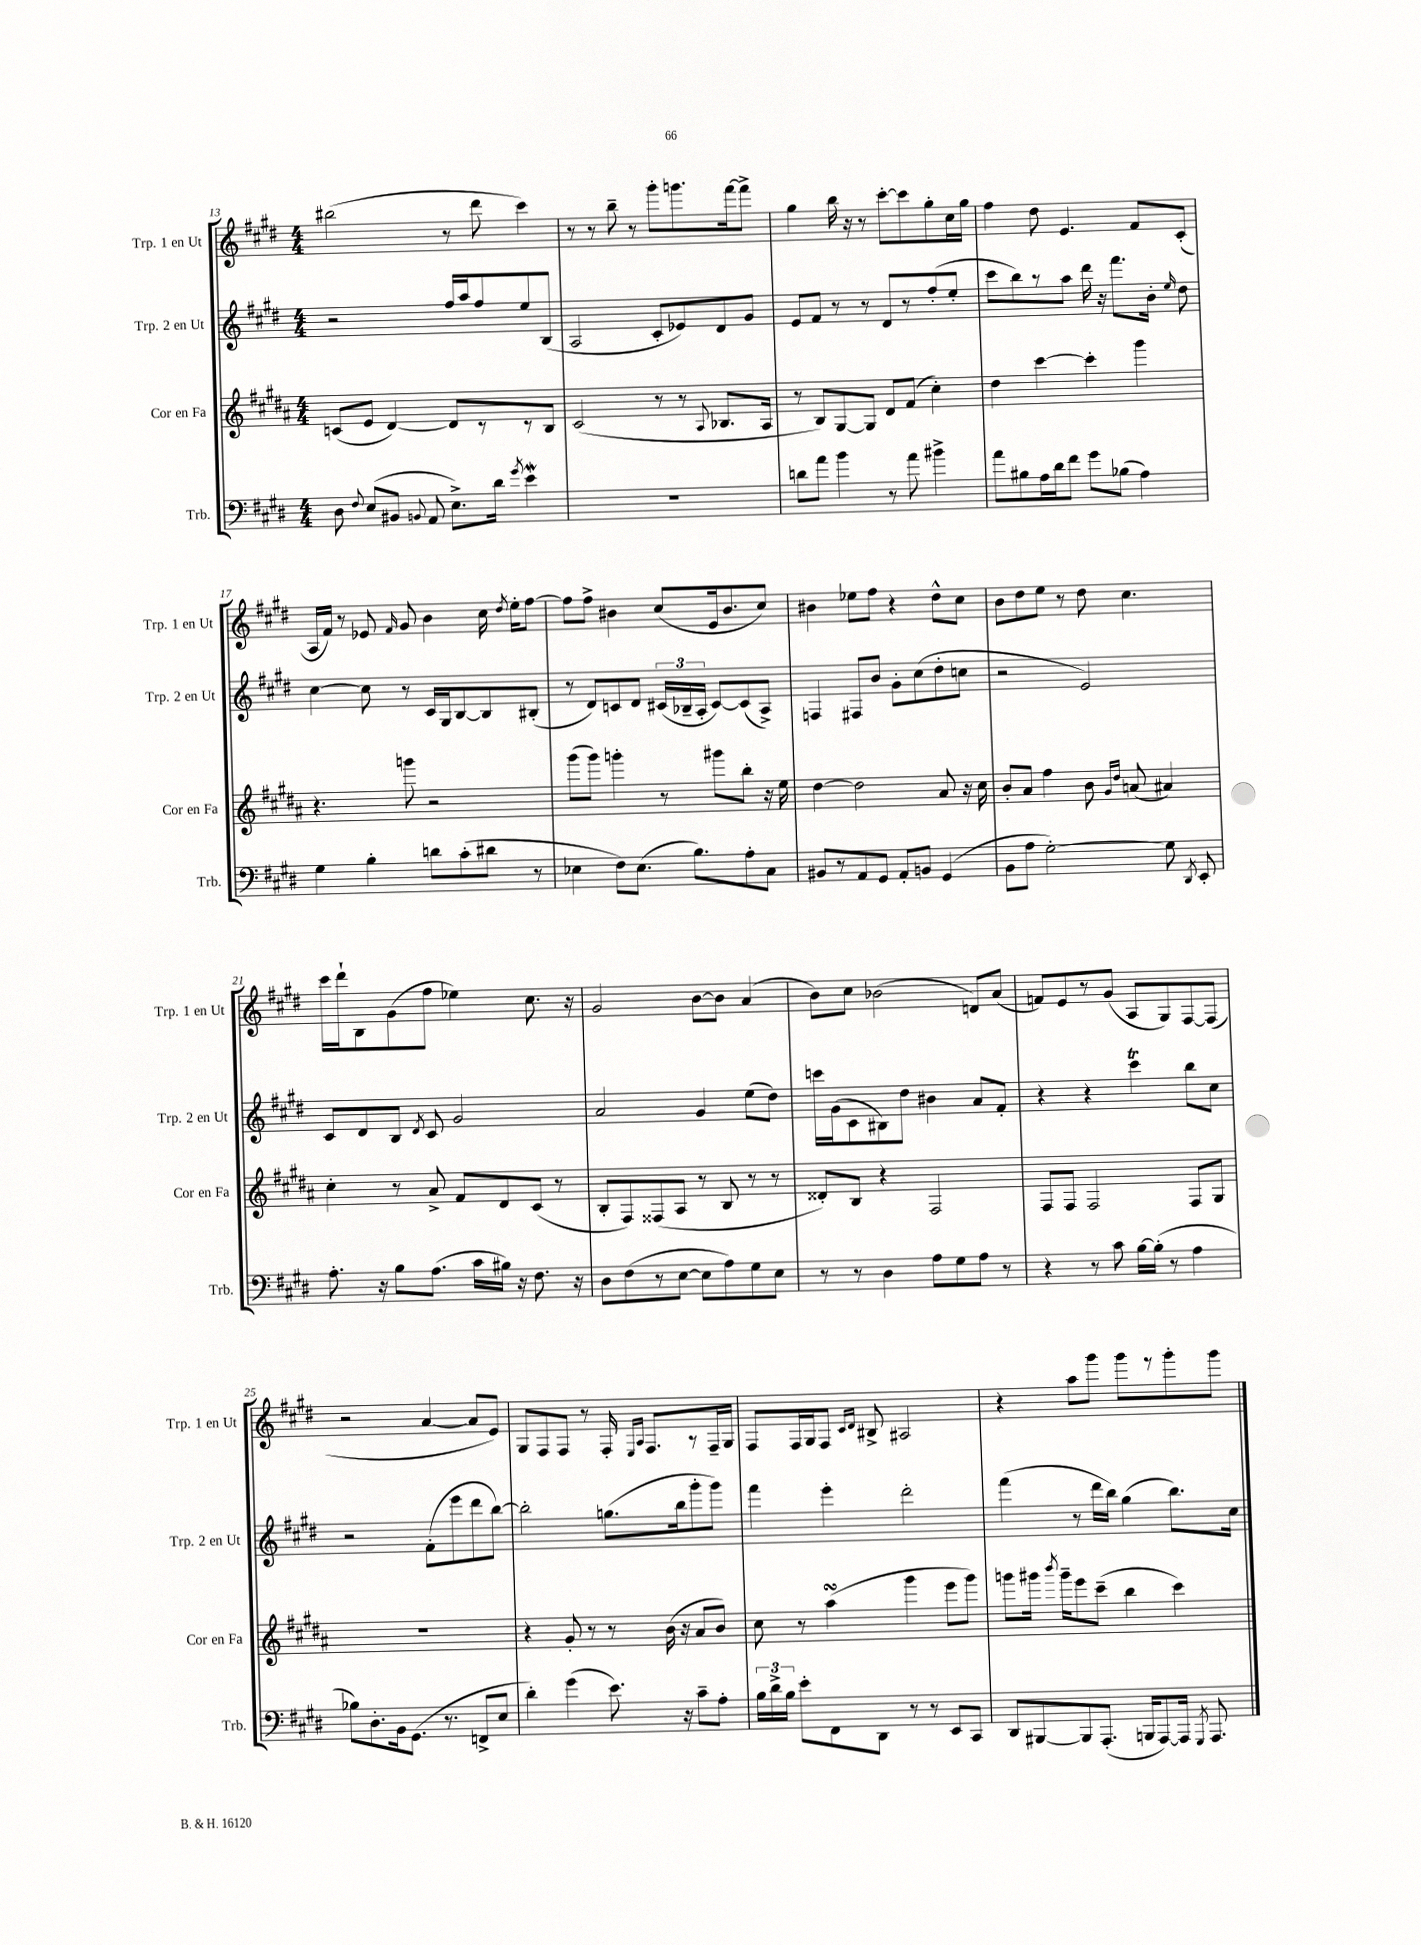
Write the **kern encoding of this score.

**kern	**kern	**kern	**kern
*staff4	*staff3	*staff2	*staff1
*clefF4	*clefG2	*clefG2	*clefG2
*k[f#c#g#d#]	*k[f#c#g#d#a#]	*k[f#c#g#d#]	*k[f#c#g#d#]
*M4/4	*M4/4	*M4/4	*M4/4
8D#	(8c	2r	(2bb#
8qqF#	.	.	.
(8E	8e	.	.
8BB#	[4d#)	.	.
8qqBB	.	.	.
8AA	.	.	.
8.E^)	8d#]	16ff#	8r
.	.	16aa	.
.	8r	8ff#	8ddd#
16d#	.	.	.
8qg#	.	.	.
4e	8r	8ee	4ccc#)
.	8B	(8B	.
=	=	=	=
1r	(2c#	2A	8r
.	.	.	8r
.	.	.	8bb~
.	.	.	8r
.	8r	8c#'	8ggg#'
.	8r	8e-)	8.ggg
.	8qqA#	.	.
.	8.B-	8d#	.
.	.	.	[16fff#
.	.	8g#	8fff#^]
.	16A#	.	.
=	=	=	=
8d	8r	8e	4gg#
8a	8B)	8f#	.
4b	[8G#	8r	16bb
.	.	.	16r
.	8G#]	8r	8r
8r	8d#	8d#	[8ccc#'
8a	(8f#	8r	8ccc#]
4b#^	4cc#')	(8ff#'	8gg#'
.	.	8ee'	16cc#
.	.	.	16gg#
=	=	=	=
8a	4dd#	8ccc#	4ff#
8B#	.	8bb)	.
16A	[4ccc#	8r	8dd#
16d#	.	.	.
8f#	.	8aa	4.e
8g#	4ccc#']	16ddd#	.
.	.	16r	.
(8B-	.	8.fff#	.
4A)	4ggg#	.	8f#
.	.	16b'	.
.	.	16qqee	.
.	.	8dd#	(8c#'
=	=	=	=
4G#	4.r	[4cc#	16A
.	.	.	16f#)
.	.	.	8r
4B'	.	8cc#]	8e-
.	.	.	16qqf#
.	8ggg	8r	8g#
8d	2r	16c#	4b
.	.	16G#	.
(8c#'	.	[8B	.
8d#	.	8B]	16cc#
.	.	.	8qdd#
.	.	.	16ee'
8r	.	(8B#'	[8ff#
=	=	=	=
4E-	(8ggg#	8r	8ff#]
.	8ggg#)	8d#)	8ff#^
8F#)	4ggg'	8c	4b#
(8.E-	.	8d#	.
.	8r	(24c#	(8cc#
.	.	24B-~	.
8.B)	.	.	.
.	.	24A'	.
.	8ggg#	[8c#)	16e
.	.	.	8.b#
8A'	8bb'	(8c#]	.
8C#	16r	8A^)	8cc#)
.	16ee	.	.
=	=	=	=
8BB#	[4dd#	4F	4b#
8r	.	.	.
8AA	2dd#]	8F#	8ee-
8GG#	.	8b	8ff#
8AA'	.	8g#'	4r
8BB	.	(8cc#	.
(4GG#	8a#	8dd#'	8dd#^^
.	16r	8cc	8cc#
.	16cc#	.	.
=	=	=	=
8BB	8b'	2r	8b
8A	8a#	.	8dd#
[2G#')	4ff#	.	8ee
.	.	.	8r
.	8b	2e)	8dd#
.	16qqg#	.	.
.	16qqdd#	.	.
.	(8a	.	4.cc#
8G#]	4a#)	.	.
8qDD#	.	.	.
8EE'	.	.	.
=	=	=	=
8.A'	4cc#'	8c#	16ccc#
.	.	.	16ddd#`
.	.	8d#	8B
16r	.	.	.
8B	8r	8B	(8g#
.	.	8qd#	.
(8.A	8a#^	8c#	8ff#
.	8f#	2g#	4ee-)
16c#	.	.	.
16B#)	8d#	.	.
16r	.	.	.
8.F#	(8c#	.	8.cc#
.	8r	.	.
16r	.	.	16r
=	=	=	=
8D#	8B'	2a	2g#
(8F#	8F#)	.	.
8r	(8F##	.	.
[8E	8A#	.	.
8E]	8r	4g#	[8b
8A)	8B	.	8b]
8G#	8r	(8ee	(4a
8E	8r	8dd#)	.
=	=	=	=
8r	8d##')	16ccc	8b)
.	.	(16g#	.
8r	8B	8c#	8cc#
4D#	4r	8B#)	(2b-
.	.	8dd#	.
8A	2F#	4b#	.
8G#	.	.	.
8A	.	8a	8d)
8r	.	8f#'	(8a
=	=	=	=
4r	8F#	4r	8f)
.	8F#	.	8e
8r	2F#	4r	8r
8c#	.	.	(8g#
[16B	.	4ccc#	8A
(16B']	.	.	.
8r	.	.	8G#)
4A	8F#	8bb	[8F#
.	8G#	8cc#	(8F#]
=	=	=	=
8B-)	1r	2r	2r
8.D#'	.	.	.
16BB	.	.	.
(8.GG#	.	.	.
.	.	(8f#'	[4a
8.r	.	.	.
.	.	8eee	.
8FF^	.	8ddd#	8a]
8E	.	[8bb)	8e)
=	=	=	=
4d#')	4r	2bb']	8G#
.	.	.	8F#
(4g#	8g#'	.	8F#
.	8r	.	8r
8.e)	8r	(8.gg	16F#'
.	.	.	16qqE
.	.	.	16qqA
.	.	.	8.F#
.	(16b	.	.
16r	16r	16bb	.
8c#~	8a#	8ggg#'	8r
8A'	8b)	8ggg#)	16F#~
.	.	.	16G#
=	=	=	=
24B	8cc#	4fff#	8F#
24d#^	.	.	.
24B	.	.	.
8e'	8r	.	16F#
.	.	.	16G#
8FF#	(4aa#	4eee'	8F#
.	.	.	16qqc#
.	.	.	16qqd#
8DD#	.	.	8B#^
8r	4ggg#	2ddd#'	2A#
8r	.	.	.
8EE	8eee	.	.
8CC#	8ggg#)	.	.
=	=	=	=
8DD#	8ggg	(4fff#	4r
[8BBB#	16ggg#	.	.
.	8qbbb	.	.
.	16ggg#~	.	.
8BBB#]	8eee	8r	8aa
(8.AAA'	(8ccc#~	16ddd#	8ggg#
.	.	16bb)	.
.	4bb	(4gg#	8ggg#
16BBB	.	.	.
[8AAA)	.	.	8r
16AAA]	4ccc#)	8.bb)	8ggg#'
8qGGG#	.	.	.
8.AAA	.	.	.
.	.	.	8ggg#
.	.	16cc#	.
==	==	==	==
*-	*-	*-	*-
